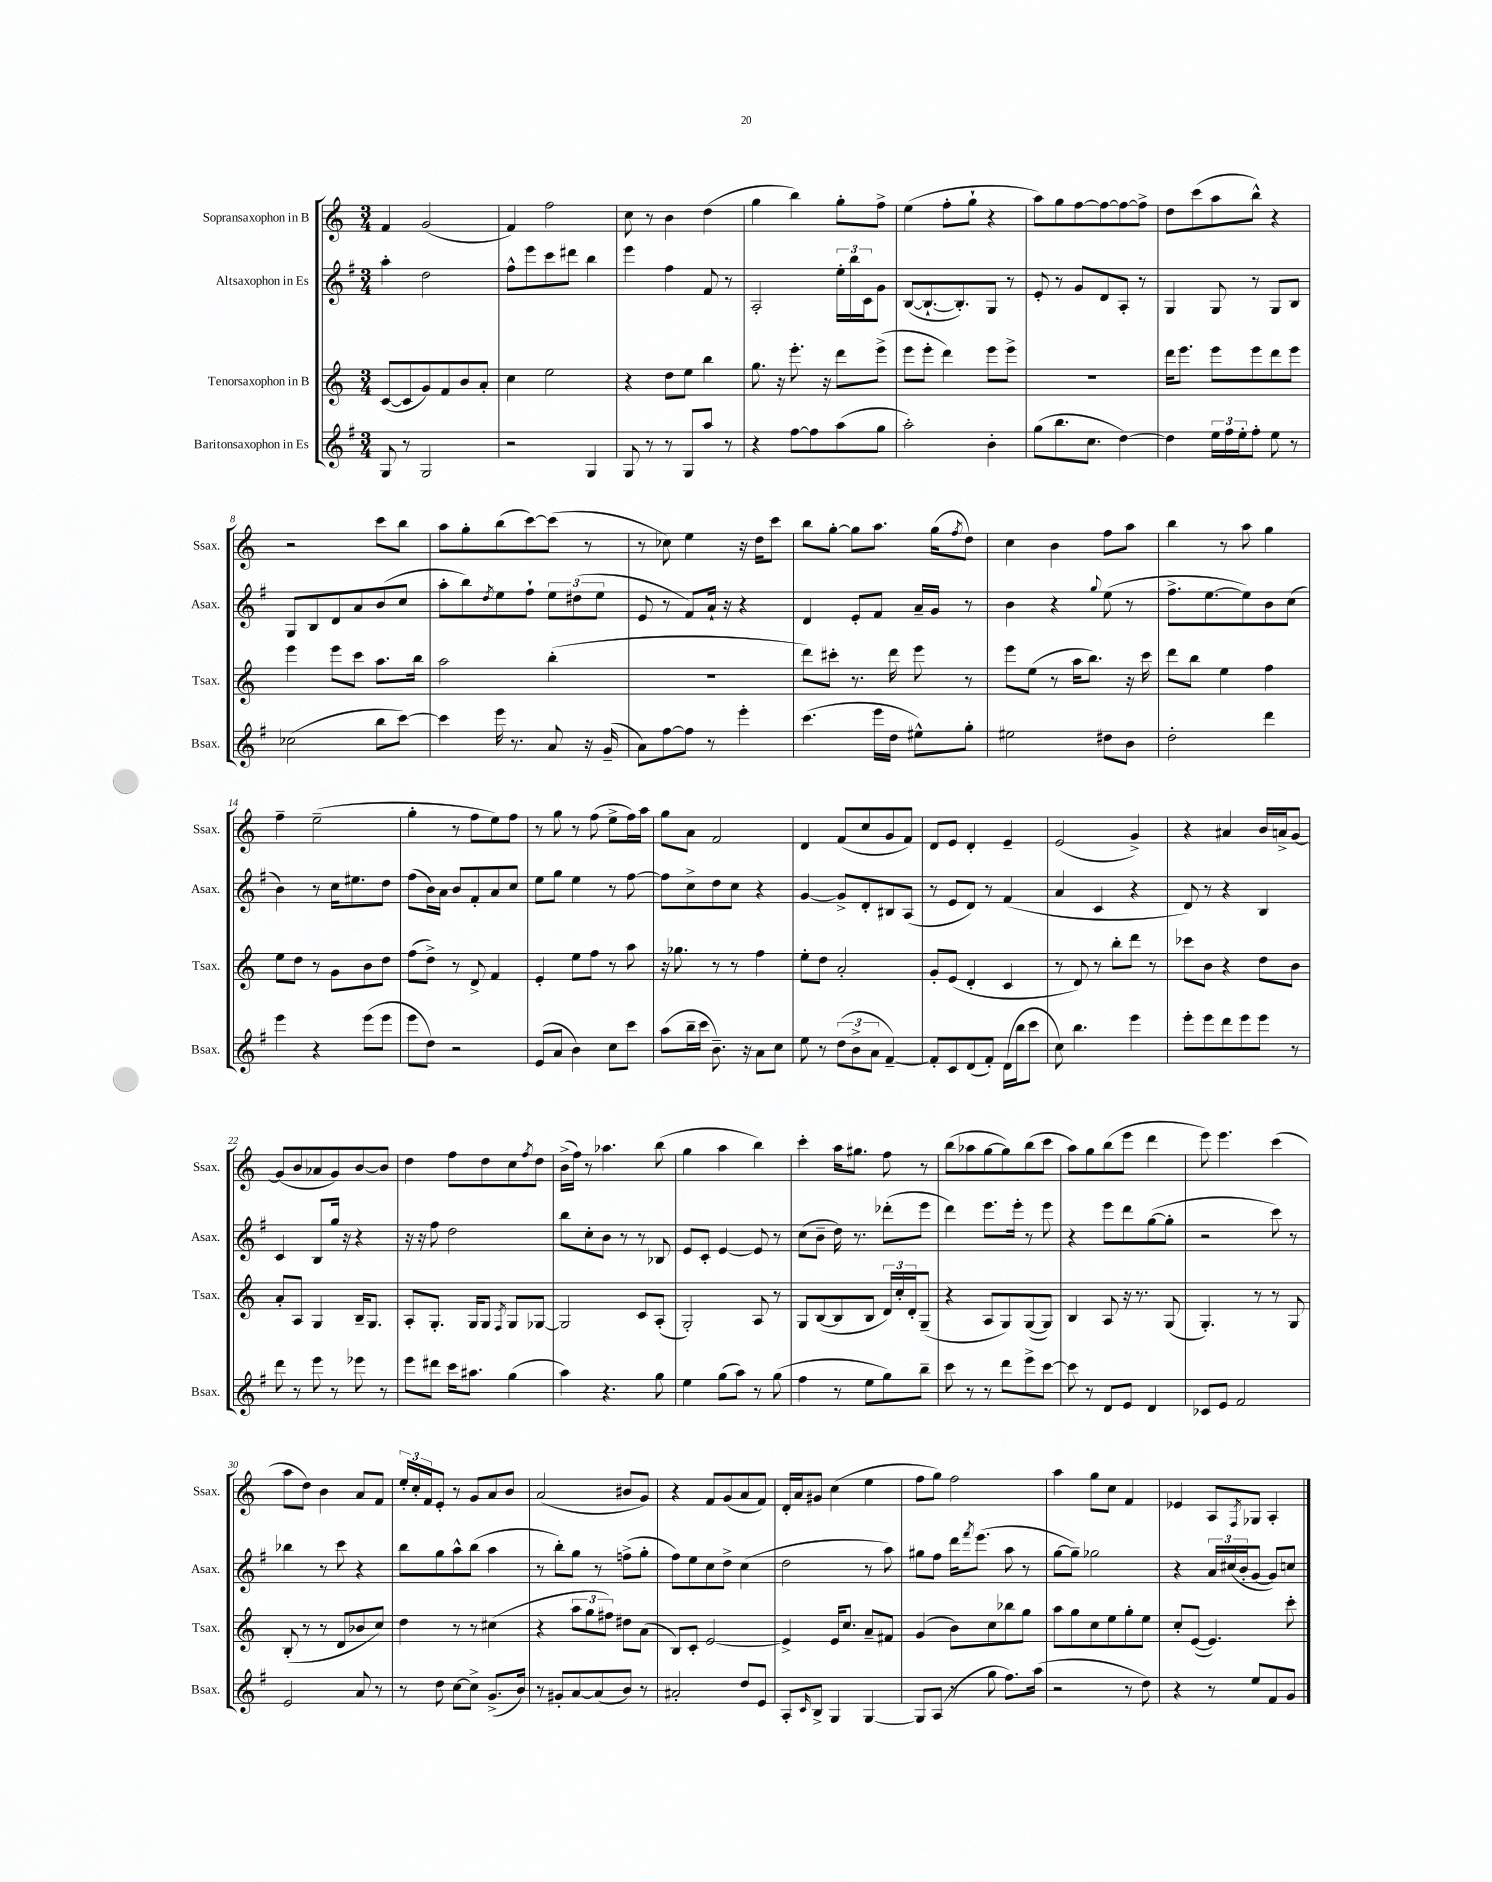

**kern	**kern	**kern	**kern
*staff4	*staff3	*staff2	*staff1
*clefG2	*clefG2	*clefG2	*clefG2
*k[f#]	*k[]	*k[f#]	*k[]
*M3/4	*M3/4	*M3/4	*M3/4
8G	([8c	4aa'	4f
8r	8c]	.	.
2G	8g)	2dd	(2g
.	8f	.	.
.	8b	.	.
.	8a'	.	.
=	=	=	=
2r	4cc	8ff#^^	4f)
.	.	8eee	.
.	2ee	8ccc	2ff
.	.	8ddd#	.
4G	.	4bb	.
=	=	=	=
8G	4r	4eee	8cc
8r	.	.	8r
8r	8dd	4ff#	4b
8G	8ee	.	.
8aa	4bb	8f#	(4dd
8r	.	8r	.
=	=	=	=
4r	8.gg	2A'	4gg
.	16r	.	.
[8ff#	8.eee'	.	4bb)
8ff#]	.	.	.
.	16r	.	.
(8aa	8ddd	24ee'	8gg'
.	.	24bb	.
.	.	24c	.
8gg	(8eee^	8g	8ff^
=	=	=	=
2aa')	8eee	([8B	(4ee
.	8eee'	8.B`_	.
.	4ddd)	.	8ff'
.	.	8.B'])	.
.	.	.	8gg`
4b'	8eee	8G	4r
.	8eee^	8r	.
=	=	=	=
(8gg	2.r	8e'	8aa)
8.bb	.	8r	8gg
.	.	8g	[8ff
8.cc	.	.	.
.	.	8d	8ff_
[4dd)	.	8A'	8ff_
.	.	8r	8ff^]
=	=	=	=
4dd]	16ddd	4G	8dd
.	8.eee	.	.
.	.	.	(8ccc
24ee	8eee	8G	8aa
24ff#	.	.	.
24ee'	.	.	.
8ff#'	8eee	8r	8bb^^)
8ee	8ddd	8G	4r
8r	8eee	8B	.
=	=	=	=
(2cc-	4eee	8G	2r
.	.	8B	.
.	8eee	8d	.
.	8ccc	8a	.
8bb	8.aa	(8b	8ccc
[8ccc)	.	8cc	8bb
.	16bb	.	.
=	=	=	=
4ccc]	2aa	8aa'	8aa
.	.	8bb)	8gg'
.	.	8qdd	.
16eee	.	8ee	(8bb
8.r	.	.	.
.	.	8ff#`	[8ccc)
8a	(4bb'	12ee	(8ccc]
.	.	(12dd#	.
16r	.	.	8r
.	.	12ee	.
(16g~	.	.	.
=	=	=	=
8a)	2.r	8e	8r
[8ff#	.	8r	8cc-)
8ff#]	.	8f#)	4ee
8r	.	16a`	.
.	.	16r	.
4eee'	.	4r	16r
.	.	.	16dd
.	.	.	8ccc
=	=	=	=
(4.ccc	8ddd)	4d	8bb
.	8ccc#'	.	[8gg'
.	8.r	8e'	8gg]
16eee	.	8f#	8.aa
16dd	16ddd	.	.
8ee#^^)	8eee	16a~	.
.	.	16g	(16gg
.	.	.	8qff
8gg'	8r	8r	8dd)
=	=	=	=
2ee#	8eee	4b	4cc
.	(8ee	.	.
.	8r	4r	4b
.	16aa	.	.
.	8.bb)	.	.
.	.	8qqgg	.
8dd#	.	(8ee	8ff
8b	16r	8r	8aa
.	16ccc	.	.
=	=	=	=
2dd'	8ddd	8.ff#^	4bb
.	8bb	.	.
.	.	[8.ee	.
.	4ee	.	8r
.	.	8ee])	8aa
4ddd	4ff	8b	4gg
.	.	(8cc	.
=	=	=	=
4eee	8ee	4b)	4ff~
.	8dd	.	.
4r	8r	8r	(2ee~
.	8g	16cc	.
.	.	8.ee#	.
(8eee	8b	.	.
8eee	8dd	8dd	.
=	=	=	=
8eee	(8ff	(8ff#	4gg'
8dd)	8dd^)	16b)	.
.	.	16a	.
2r	8r	8b	8r
.	8d^	8f#'	8ff
.	4f	8a	8ee)
.	.	8cc	8ff
=	=	=	=
(8e	4e'	8ee	8r
8a	.	8gg	8gg
4b)	8ee	4ee	8r
.	8ff	.	(8ff
8cc	8r	8r	8ee^
8ccc	8aa	[8ff#	16ff)
.	.	.	16aa
=	=	=	=
(8aa	16r	8ff#]	8gg
.	8.gg-	.	.
16bb~	.	8cc^	8a
16ccc	.	.	.
8.b~)	8r	8dd	2f
.	8r	8cc	.
16r	.	.	.
8a	4ff	4r	.
8cc	.	.	.
=	=	=	=
8ee	8ee'	[4g	4d
8r	8dd	.	.
(12dd	2a'	8g^]	(8f
12b^	.	.	.
.	.	8d'	8cc
12a	.	.	.
[4f#~)	.	8B#	8g
.	.	(8A	8f)
=	=	=	=
8f#']	8g'	8r	8d
8c	(8e	8e	8e
(8d	4d'	8d)	4d'
8f#')	.	8r	.
(16d	4c	(4f#	4e~
16bb	.	.	.
8ccc	.	.	.
=	=	=	=
8cc)	8r	4a	(2e
4.bb	8d)	.	.
.	8r	4c	.
.	8bb'	.	.
4eee	8ddd	4r	4g^)
.	8r	.	.
=	=	=	=
8eee'	8ccc-	8d)	4r
8eee	8b	8r	.
8ddd	4r	4r	4a#
8eee	.	.	.
8eee	8dd	4B	16b
.	.	.	16a^
8r	8b	.	[8g
=	=	=	=
8ddd	8a'	4c	(8g]
8r	8A	.	8b
8eee	4G	8B	8a-
8r	.	16gg	8g)
.	.	16r	.
8eee-	16B~	4r	[8b
.	8.G	.	.
8r	.	.	8b]
=	=	=	=
8eee	8A'	16r	4dd
.	.	16r	.
8ddd#	8.G'	8ff#	.
16ccc	.	2dd	8ff
8.aa#	16G	.	.
.	8G	.	8dd
.	8qF	.	.
(4gg	8G	.	8cc
.	.	.	8qff
.	[8G-	.	8dd
=	=	=	=
4aa)	2G-]	8bb	(16b^
.	.	.	16ff)
.	.	8cc'	8r
4.r	.	8b	4.aa-
.	.	8r	.
.	8c	8r	.
8gg	(8A'	8B-	(8bb
=	=	=	=
4ee	2G')	8e	4gg
.	.	8c'	.
(8gg	.	[4e	4aa
8aa)	.	.	.
8r	8A	8e]	4bb)
(8gg	8r	8r	.
=	=	=	=
4ff#	8G	(8cc	4ccc'
.	([8B	8b~	.
8r	8B]	16dd)	16aa
.	.	8.r	8.gg#
8ee	8B	.	.
8gg)	24d)	(8ddd-'	8ff
.	24cc'	.	.
.	24d'	.	.
8bb~	(8G~	8eee	8r
=	=	=	=
8ccc	4r	4ddd)	(8bb
8r	.	.	8aa-
8r	8A	8.eee	[8gg
8ddd	8G)	.	8gg])
.	.	16eee'	.
8eee^	([8G	8r	(8bb
[8ccc	8G])	8eee	8ccc
=	=	=	=
8ccc]	4B	4r	8aa)
8r	.	.	8gg
8d	8A	8eee	(8bb
8e	16r	8ddd	8eee
.	8.r	.	.
4d	.	([8gg	4ddd
.	(8G	8gg']	.
=	=	=	=
8c-	4.G')	2r	8eee)
8e	.	.	4.eee
2f#	.	.	.
.	8r	.	.
.	8r	8ccc)	(4ccc
.	8G	8r	.
=	=	=	=
2e	(8B'	4bb-	8aa
.	8r	.	8dd)
.	8r	8r	4b
.	8d	8ccc	.
8a	8b-	4r	8a
8r	8cc)	.	8f
=	=	=	=
8r	4dd	8bb	24ee'
.	.	.	24cc'
.	.	.	24f
8dd	.	8gg	8e'
[8cc	8r	8aa^^	8r
8cc^]	8r	(8bb	8g
(8.g^	(4cc#	4aa	8a
.	.	.	8b
16b)	.	.	.
=	=	=	=
8r	4r	8r	(2a
8g#'	.	8bb')	.
[8a	12aa	8gg	.
.	12gg	.	.
(8a]	.	8r	.
.	12ff#)	.	.
8b)	8dd#	(8ff^	8b#
8r	(8a	8gg'	8g)
=	=	=	=
2a#'	8B)	8ff#)	4r
.	8c'	8ee	.
.	[2e	8cc	8f
.	.	8dd^	(8g
8dd	.	(4cc	8a
8e	.	.	8f)
=	=	=	=
8A'	4e^]	2dd	16d'
.	.	.	16a
16qqc	.	.	.
8B^	.	.	8g#
4G	16e	.	(4cc
.	8.cc	.	.
[4G	8a~	8r	4ee
.	8f#	8aa)	.
=	=	=	=
8G]	(4g	8gg#	8ff
(8A	.	8ff#	8gg)
8r	8b)	16ddd	2ff
.	.	8qfff#	.
.	.	(8.eee	.
8gg	8cc	.	.
8.ff#)	8bb-	8aa	.
.	8gg	8r	.
(16aa	.	.	.
=	=	=	=
2r	8aa	[8gg	4aa
.	8gg	8gg~])	.
.	8cc	2gg-	8gg
.	8ee	.	8cc
8r	8gg'	.	4f
8dd)	8ee	.	.
=	=	=	=
4r	8cc'	4r	4e-
.	([8e	.	.
8r	4.e])	24a	8A
.	.	(24cc#	.
.	.	24b'	.
.	.	.	8qF
8ee	.	[8g	8G-
8f#	.	8g])	4A'
8g	8ccc'	8cc	.
==	==	==	==
*-	*-	*-	*-
